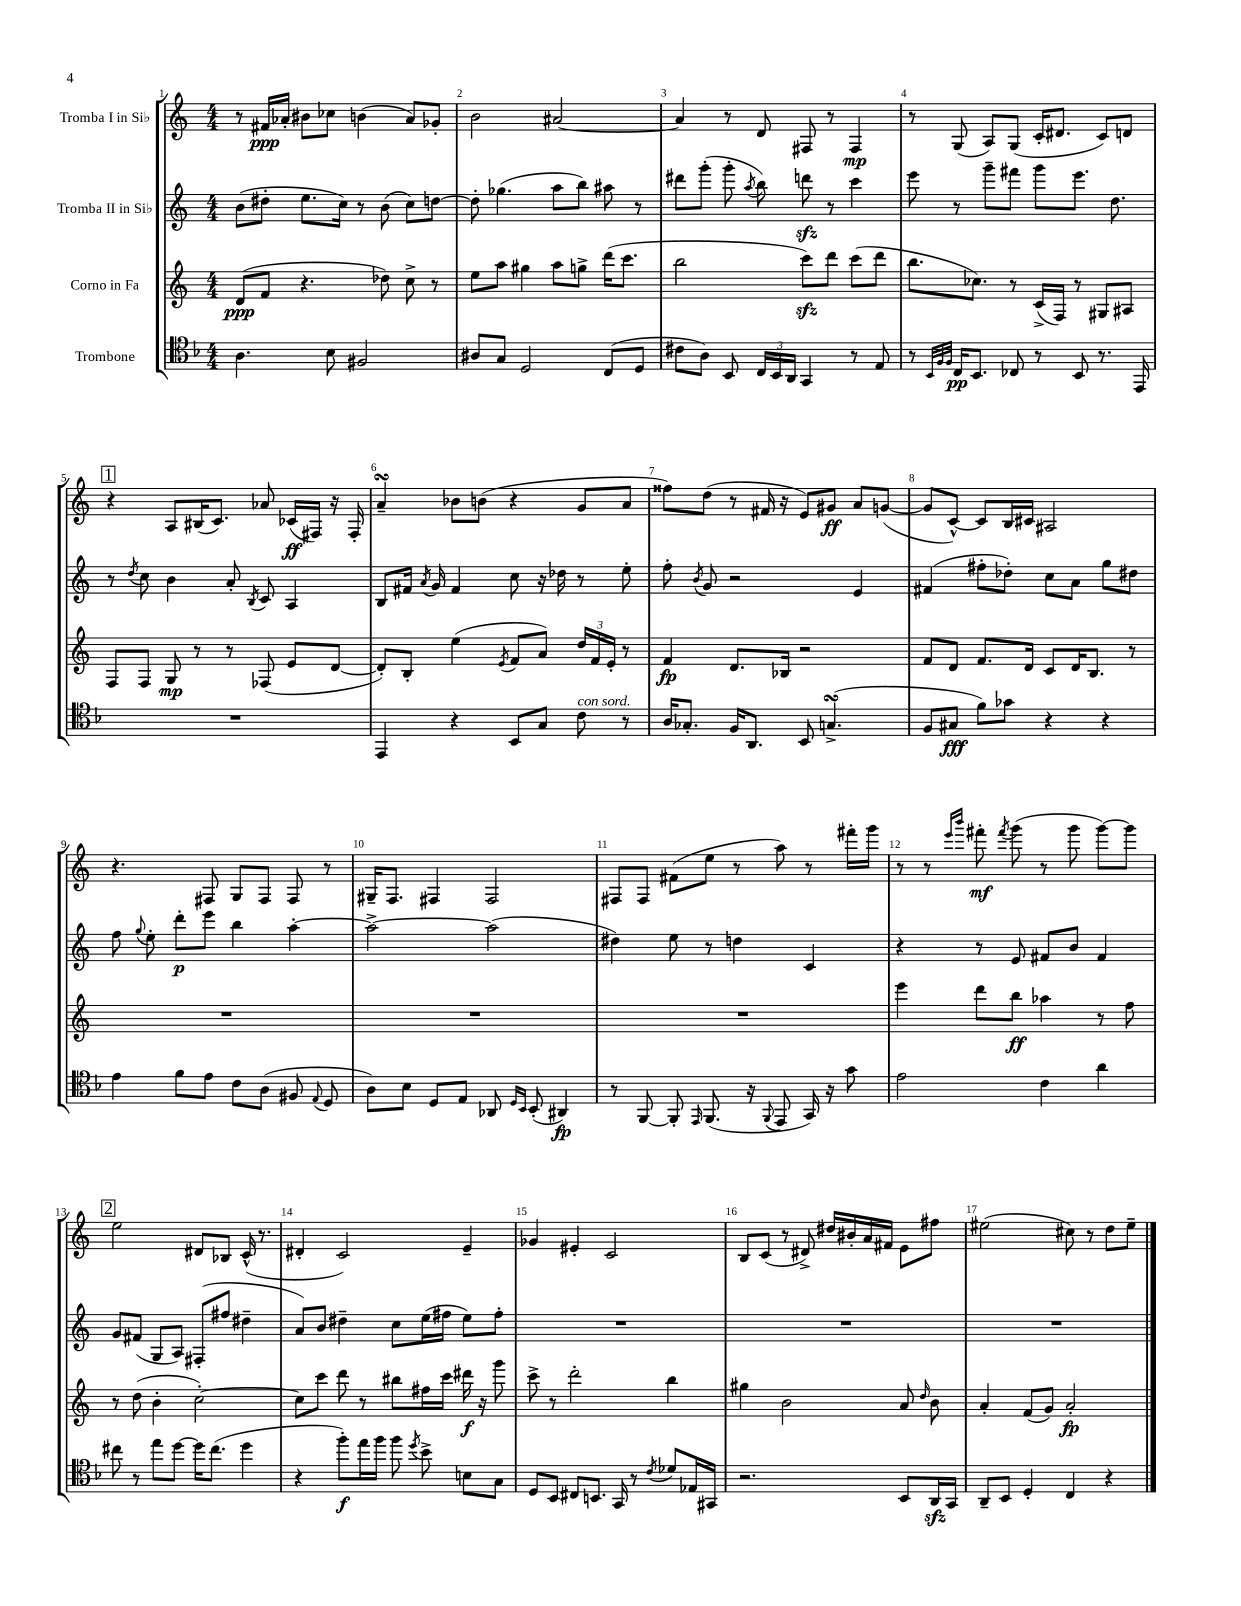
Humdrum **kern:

**kern	**dynam	**kern	**dynam	**kern	**dynam	**kern	**dynam
*part4	*part4	*part3	*part3	*part2	*part2	*part1	*part1
*staff4	*staff4	*staff3	*staff3	*staff2	*staff2	*staff1	*staff1
*I"Trombone	*	*I"Corno in Fa	*	*I"Tromba II in Si♭	*	*I"Tromba I in Si♭	*
*clefC4	*	*clefG2	*	*clefG2	*	*clefG2	*
*k[b-]	*	*k[]	*	*k[]	*	*k[]	*
*M4/4	*	*M4/4	*	*M4/4	*	*M4/4	*
=1	=1	=1	=1	=1	=1	=1	=1
4.A\	.	(8d/L	ppp	(8b\L	.	8r	.
.	.	8f/J	.	8dd#X'\J	.	16f#X/LL	ppp
.	.	.	.	.	.	16a-X'/JJ	.
.	.	4.r	.	8.ee\L	.	8b#X\L	.
8B-\	.	.	.	.	.	8cc-X\J	.
.	.	.	.	16cc\Jk)	.	.	.
2F#X/	.	.	.	8r	.	(4bn\	.
.	.	8dd-X\)	.	(8b\	.	.	.
.	.	8cc^\	.	8cc\L)	.	8a-/L)	.
.	.	8r	.	[8ddn\J	.	8g-X'/J	.
=2	=2	=2	=2	=2	=2	=2	=2
8A#X/L	.	8ee\L	.	8dd'\]	.	2b\	.
8G/J	.	8aa\J	.	(4.gg-X\	.	.	.
2D/	.	4gg#X\	.	.	.	.	.
.	.	8aa\L	.	8aa\L	.	[2a#X/	.
.	.	8ggn^\J	.	8bb\J)	.	.	.
(8C/L	.	(16ddd\KL	.	8aa#X\	.	.	.
.	.	8.ccc\J	.	.	.	.	.
8D/J	.	.	.	8r	.	.	.
=3	=3	=3	=3	=3	=3	=3	=3
8c#X\L	.	2bb\	.	8ddd#X\L	.	4a#/]	.
8A\J)	.	.	.	(8ggg'\J	.	.	.
8BB-/	.	.	.	8ggg'\	.	8r	.
.	.	.	.	8qaa/	.	.	.
24C/LL	.	.	.	8bb\)	.	8d/	.
24BB-/	.	.	.	.	.	.	.
24AA/JJ	.	.	.	.	.	.	.
4GG/	.	8ccczz\L)	.	8dddnzz\	.	8F#X/	.
.	.	8ddd\J	.	8r	.	8r	.
8r	.	(8ccc\L	.	4ccc\	.	4F#/	mp
8E/	.	8ddd\J	.	.	.	.	.
=4	=4	=4	=4	=4	=4	=4	=4
8r	.	8.bb\L	.	8eee\	.	8r	.
32qqBB-/LLL	.	.	.	.	.	.	.
32qqF/	.	.	.	.	.	.	.
32qqF/JJJ	.	.	.	.	.	.	.
16C/KL	pp	.	.	8r	.	(8G/	.
8.BB-/J	.	8.cc-X\J)	.	.	.	.	.
.	.	.	.	8ggg~\L	.	8A/L)	.
8C-X/	.	8r	.	8fff#X\J	.	(8G/J	.
8r	.	(16c^/LL	.	8ggg\L	.	16c'/KL	.
.	.	16F/JJ)	.	.	.	8.d#X/J	.
8BB-/	.	8r	.	8.eee\J	.	.	.
8.r	.	8G#X/L	.	.	.	8c/L)	.
.	.	.	.	8.dd\	.	.	.
.	.	8A#X/J	.	.	.	8dn/J	.
16EE/	.	.	.	.	.	.	.
!!LO:LB:g=z
!!LO:REH:place=s1:t=1
=5	=5	=5	=5	=5	=5	=5	=5
1r	.	8F/L	.	8r	.	4r	.
.	.	.	.	8qdd/	.	.	.
.	.	8F/J	.	8cc\	.	.	.
.	.	8G/	mp	4b\	.	8A/L	.
.	.	8r	.	.	.	(16B#X/K	.
.	.	.	.	.	.	8.c/J)	.
.	.	8r	.	8a'/	.	.	.
.	.	.	.	8qB/	.	.	.
.	.	(8F-X/	.	8c/	.	8a-X/	.
.	.	8e/L	.	4A/	.	(16c-X/LL	ff
.	.	.	.	.	.	16F#X/JJ)	.
.	.	[8d/J	.	.	.	16r	.
.	.	.	.	.	.	16F#'/	.
=6	=6	=6	=6	=6	=6	=6	=6
4EE/	.	8d'/L])	.	8B/L	.	4asSSS~/	.
.	.	8B'/J	.	16f#X/Jk	.	.	.
.	.	.	.	8qa/	.	.	.
.	.	.	.	16g/	.	.	.
4r	.	(4ee\	.	4f#/	.	8b-X\L	.
.	.	.	.	.	.	(8bn\J	.
.	.	8qe/	.	.	.	.	.
8BB-/L	.	8f/L	.	8cc\	.	4r	.
8G/J	.	8a/J)	.	16r	.	.	.
.	.	.	.	16dd-X\	.	.	.
!LO:TX:a:i:t=con sord.	!	!	!	!	!	!	!
8c\	.	24dd/LL	.	8r	.	8g/L	.
.	.	24f/	.	.	.	.	.
.	.	24e'/JJ	.	.	.	.	.
8r	.	8r	.	8ee'\	.	8a/J	.
=7	=7	=7	=7	=7	=7	=7	=7
16A/KL	.	4f/	fp	8ff'\	.	8ff##X\L)	.
8.G-X'/J	.	.	.	.	.	.	.
.	.	.	.	8qb/	.	.	.
.	.	.	.	8g/	.	(8dd\J	.
16F/KL	.	8.d/L	.	2r	.	8r	.
8.AA/J	.	.	.	.	.	.	.
.	.	.	.	.	.	16f#X/	.
.	.	16B-X/Jk	.	.	.	16r	.
8BB-/	.	2r	.	.	.	8e/L)	.
(4.GnsSSS^/	.	.	.	.	.	8g#X/J	ff
.	.	.	.	4e/	.	8a/L	.
.	.	.	.	.	.	([8gn/J	.
=8	=8	=8	=8	=8	=8	=8	=8
8F/L	.	8f/L	.	(4f#X/	.	8g/L]	.
8G#X/J	fff	8d/J	.	.	.	[8c^^/J)	.
8f\L)	.	8.f/L	.	8ff#X'\L	.	8c/L]	.
8g-X\J	.	.	.	8dd-X'\J)	.	16B/L	.
.	.	16d/Jk	.	.	.	16c#X/JJ	.
4r	.	8c/L	.	8cc\L	.	2A#X/	.
.	.	16d/K	.	8a\J	.	.	.
.	.	8.B/J	.	.	.	.	.
4r	.	.	.	8gg\L	.	.	.
.	.	8r	.	8dd#X\J	.	.	.
!!LO:LB:g=z
=9	=9	=9	=9	=9	=9	=9	=9
4e\	.	1r	.	8ff\	.	4.r	.
.	.	.	.	8qqgg/	.	.	.
.	.	.	.	8ee'\	.	.	.
8f\L	.	.	.	8ddd'\L	p	.	.
8e\J	.	.	.	8eee\J	.	8F#X/	.
8c\L	.	.	.	4bb\	.	8G/L	.
(8A\J	.	.	.	.	.	8F#/J	.
8F#X/	.	.	.	[4aa'\	.	8F#/	.
8qqE/	.	.	.	.	.	.	.
8D/	.	.	.	.	.	8r	.
=10	=10	=10	=10	=10	=10	=10	=10
8A\L)	.	1r	.	2aa^\_	.	16G#X~/KL	.
.	.	.	.	.	.	8.F/J	.
8B-\J	.	.	.	.	.	.	.
8D/L	.	.	.	.	.	4F#X/	.
8E/J	.	.	.	.	.	.	.
8AA-X/	.	.	.	(2aa\]	.	2F#/	.
16qqD/LL	.	.	.	.	.	.	.
16qqBB-/JJ	.	.	.	.	.	.	.
(8BB-'/	.	.	.	.	.	.	.
4AA#X/)	fp	.	.	.	.	.	.
=11	=11	=11	=11	=11	=11	=11	=11
8r	.	1r	.	4dd#X\)	.	8F#X/L	.
[8FF/	.	.	.	.	.	8F#/J	.
8FF'/]	.	.	.	8ee\	.	(8f#X\L	.
16qqEE/	.	.	.	.	.	.	.
(8.FF/	.	.	.	8r	.	8ee\J	.
.	.	.	.	4ddn\	.	8r	.
16r	.	.	.	.	.	.	.
8qqFF/	.	.	.	.	.	.	.
8EE/	.	.	.	.	.	8aa\)	.
16GG/)	.	.	.	4c/	.	8r	.
16r	.	.	.	.	.	.	.
8g\	.	.	.	.	.	16fff#X'\LL	.
.	.	.	.	.	.	16ggg\JJ	.
=12	=12	=12	=12	=12	=12	=12	=12
2e\	.	4eee\	.	4r	.	8r	.
.	.	.	.	.	.	8r	.
.	.	.	.	.	.	16qqeee/LL	.
.	.	.	.	.	.	16qqbbb/JJ	.
.	.	8ddd\L	.	8r	.	8fff#X'\	mf
.	.	.	.	.	.	8qfff#/	.
.	.	8bb\J	ff	8e/	.	(8ggg\	.
4c\	.	4aa-X\	.	8f#X/L	.	8r	.
.	.	.	.	8b/J	.	8ggg\	.
4a\	.	8r	.	4f#/	.	[8ggg\L)	.
.	.	8ff\	.	.	.	8ggg\J]	.
!!LO:LB:g=z
!!LO:REH:place=s1:t=2
=13	=13	=13	=13	=13	=13	=13	=13
8cc#X\	.	8r	.	8g/L	.	2ee\	.
8r	.	(8dd\	.	(8f#X/J	.	.	.
8ee\L	.	4b'\	.	8G/L	.	.	.
[8dd\J	.	.	.	8A/J)	.	.	.
16dd\KL]	.	[2cc'\)	.	(8F#X'/L	.	8d#X/L	.
(8.cc#\J	.	.	.	.	.	.	.
.	.	.	.	8ff#X/J	.	8B-X/J	.
4dd\	.	.	.	4dd#X~\	.	(16c^^/	.
.	.	.	.	.	.	8.r	.
=14	=14	=14	=14	=14	=14	=14	=14
4r	.	8cc\L]	.	8a/L)	.	4d#X'/	.
.	.	8ccc\J	.	8b/J	.	.	.
8ff'\L)	f	8ddd\	.	4dd#X~\	.	2c/)	.
16ee\L	.	8r	.	.	.	.	.
16ff\JJ	.	.	.	.	.	.	.
8ff\	.	8bb#X\L	.	8cc\L	.	.	.
8qdd/	.	.	.	.	.	.	.
8b-^\	.	16ff#X\L	.	(16ee\L	.	.	.
.	.	16ccc\JJ	.	16ff#X\JJ	.	.	.
8Bn\L	.	16ddd#X\	f	8ee\L)	.	4e~/	.
.	.	16r	.	.	.	.	.
8G\J	.	8ggg\	.	8ff#'\J	.	.	.
=15	=15	=15	=15	=15	=15	=15	=15
8D/L	.	8ccc^\	.	1r	.	4g-X/	.
8BB-/J	.	8r	.	.	.	.	.
8C#X/L	.	2ddd'\	.	.	.	4e#X'/	.
8.BBn/J	.	.	.	.	.	.	.
.	.	.	.	.	.	2c/	.
16GG/	.	.	.	.	.	.	.
8r	.	.	.	.	.	.	.
8qc/	.	.	.	.	.	.	.
8d-X/L	.	4bb\	.	.	.	.	.
16E-X/L	.	.	.	.	.	.	.
16GG#X/JJ	.	.	.	.	.	.	.
=16	=16	=16	=16	=16	=16	=16	=16
2.r	.	4gg#X\	.	1r	.	8B/L	.
.	.	.	.	.	.	(8c/J	.
.	.	2b\	.	.	.	8r	.
.	.	.	.	.	.	8d#X^/)	.
.	.	.	.	.	.	16dd#X/LL	.
.	.	.	.	.	.	16b#X'/	.
.	.	.	.	.	.	16a/	.
.	.	.	.	.	.	16f#X/JJ	.
8BB-/L	.	8a/	.	.	.	8e\L	.
.	.	16qqdd/	.	.	.	.	.
16AAzz/L	.	8b\	.	.	.	8ff#X\J	.
16GG/JJ	.	.	.	.	.	.	.
=17	=17	=17	=17	=17	=17	=17	=17
8AA~/L	.	4a'/	.	1r	.	(2ee#X\	.
8BB-/J	.	.	.	.	.	.	.
4D'/	.	(8f/L	.	.	.	.	.
.	.	8g/J)	.	.	.	.	.
4C/	.	2a'/	fp	.	.	8cc#X\)	.
.	.	.	.	.	.	8r	.
4r	.	.	.	.	.	8dd\L	.
.	.	.	.	.	.	8ee#~\J	.
==	==	==	==	==	==	==	==
*-	*-	*-	*-	*-	*-	*-	*-
